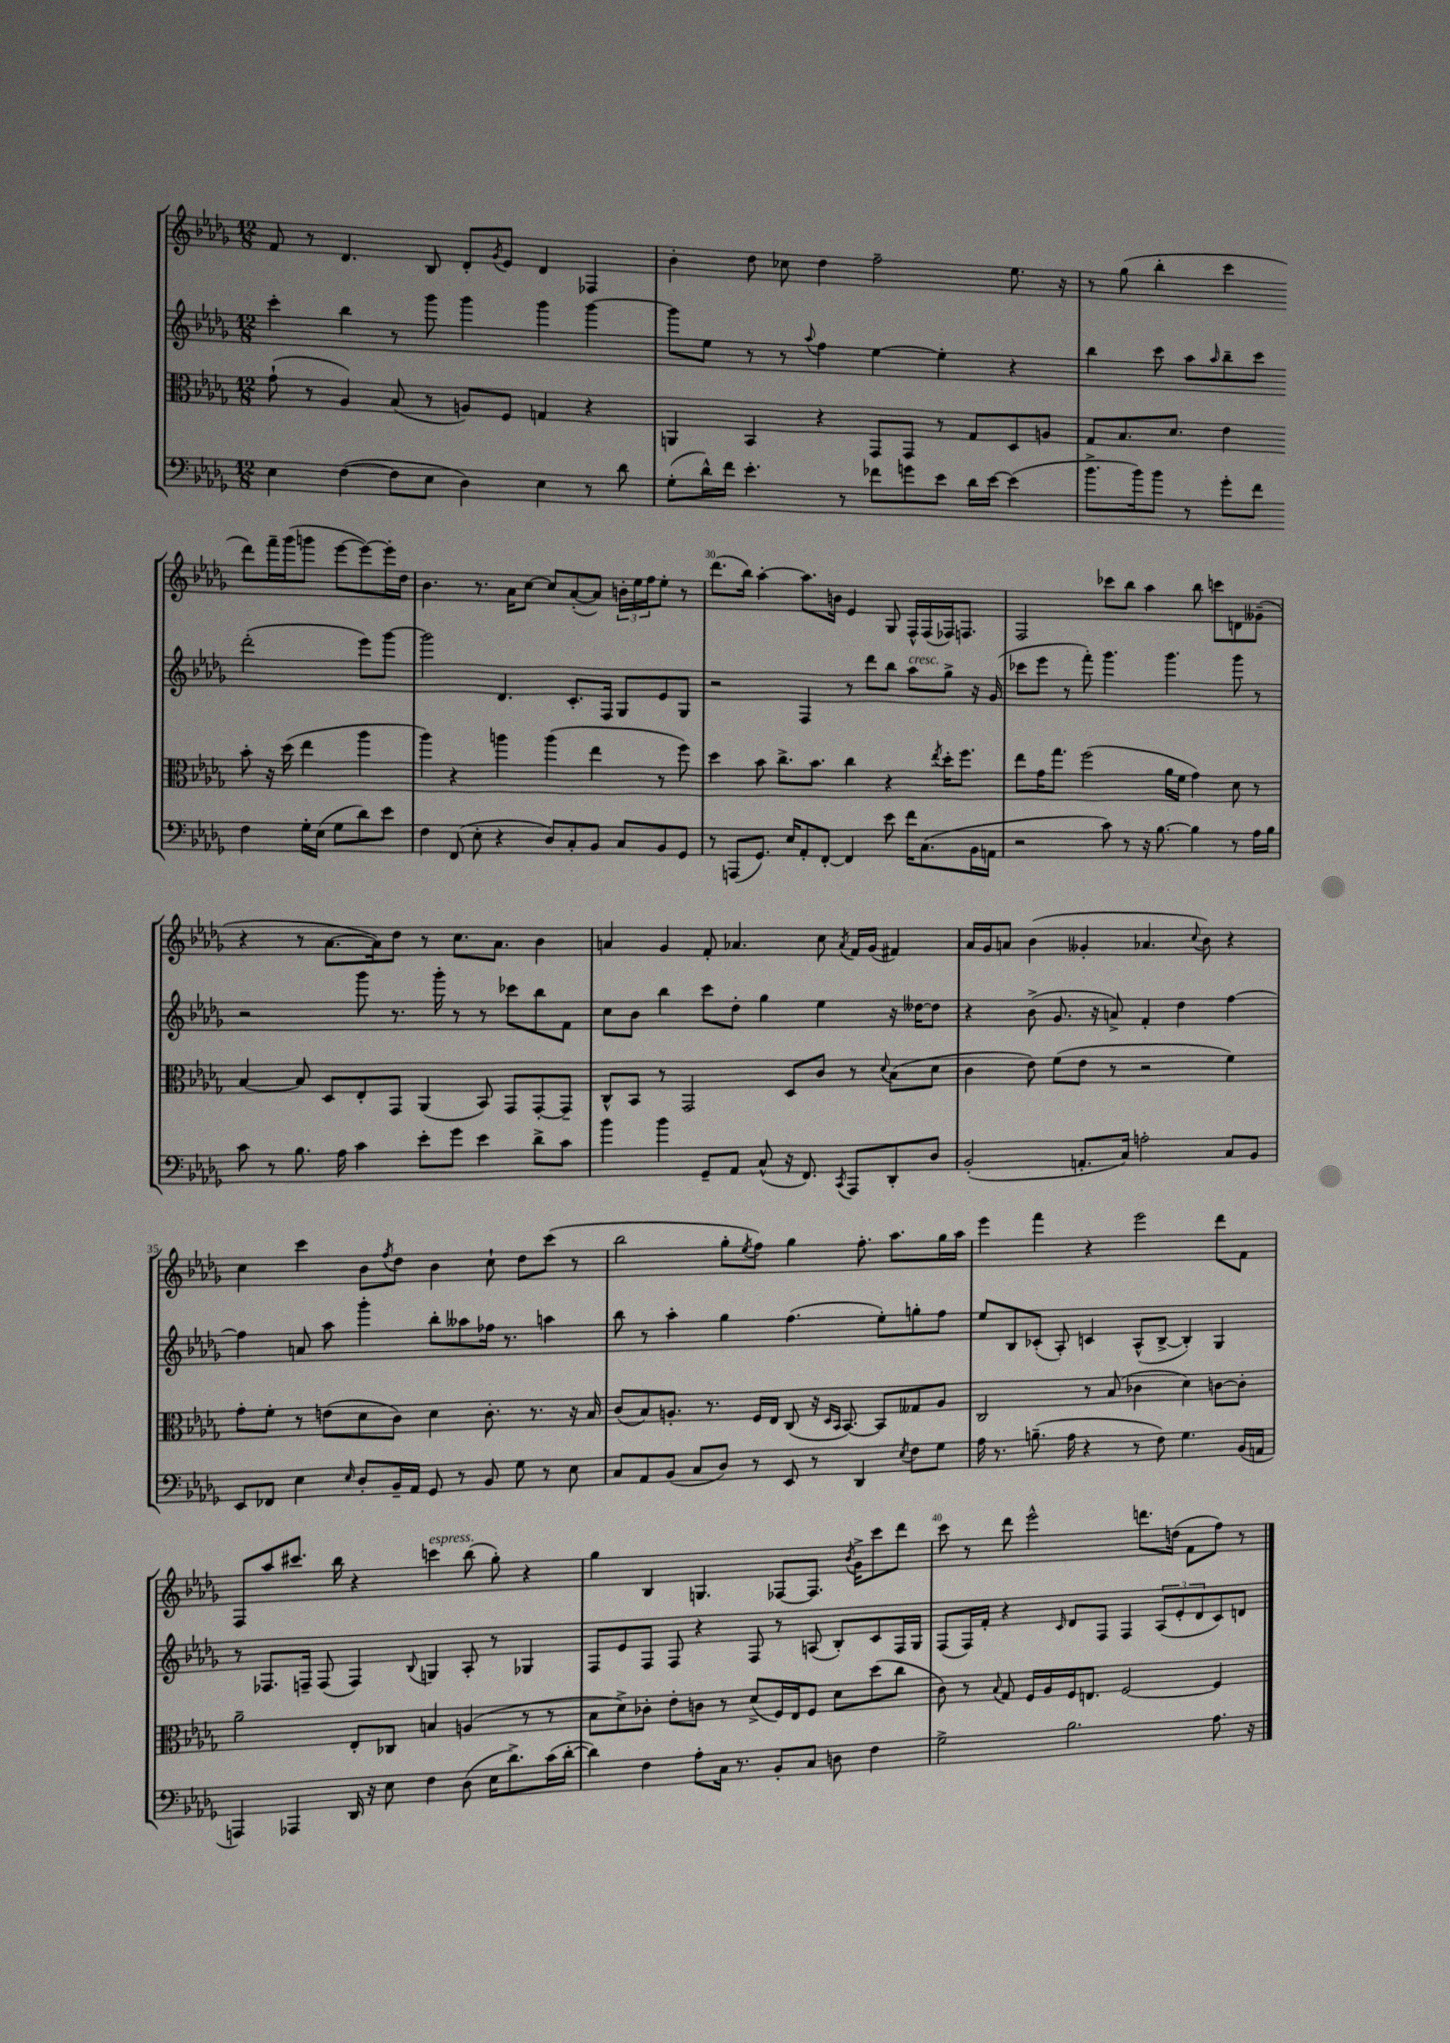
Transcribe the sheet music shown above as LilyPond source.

<<
\new StaffGroup <<
\new Staff = "s0" {
    \clef treble \key des \major \numericTimeSignature \time 12/8
    f'8 r8 des'4. bes8 des'8-. \acciaccatura { ges'8 } ees'8 des'4 fes4 |
    bes'4-. des''8 ces''8 des''4 f''2-- ees''8. r16 |
    r8 ges''8( bes''4-. c'''4 des'''8) f'''16-- ges'''16( g'''8 ees'''8~ ees'''8~) ees'''16-. des''16 |
    bes'4. r8. aes'16 c''8~ c''8 aes'8~-.( aes'8) \tuplet 3/2 { b'16-. ees''16 f''16 } ees''8-. r8 |
    des'''8.( bes''16) aes''4~-. aes''8. b'16 ees'4 ges8 f16-^ f16( fes16) f8. |
    f2 ces'''8 bes''8 aes''4 bes''8 c'''8 d'8 geses'8--( |
    r4 r8 aes'8.~ aes'16) des''8 r8 c''8. aes'8. bes'4 |
    a'4 ges'4 f'8-. aes'4. c''8 \acciaccatura { aes'8 } f'16 ges'16( fis'4) |
    aes'16 ges'16 a'8 bes'4( geses'4-. aes'4. \appoggiatura { c''8 } bes'8) r4 |
    c''4 c'''4 bes'8 \acciaccatura { f''8 } des''8 bes'4 c''8-! des''8 c'''8( r8 |
    bes''2 ges''8-. \acciaccatura { ees''8 } f''8) ges''4 f''8.-. aes''8. ges''16 aes''16 |
    ees'''4 f'''4 r4 ees'''2 des'''8 f'8 |
    f8 aes''8 cis'''8. bes''16 r4 c'''4^\markup { \italic "espress." } bes''8( ges''8-.) r4 |
    ges''4 bes4 g4. fes8~ fes8. \acciaccatura { bes'8 } ges'16-> c'''8 des'''8 |
    c'''8 r8 des'''8 ees'''2-^ d'''8. d''16( f'8 f''8) r8 \bar "|." |
}
\new Staff = "s1" {
    \clef treble \key des \major \numericTimeSignature \time 12/8
    c'''4-. bes''4 r8 ges'''8 ges'''4 ges'''4 ges'''4~ |
    ges'''8 ees''8 r8 r8 \appoggiatura { aes''8 } f''4 ees''4~ ees''4-. r4 |
    bes''4 c'''8 aes''8 \grace { aes''16 } bes''8-- c'''8 des'''2-.( ees'''8) ges'''8~ |
    ges'''2 des'4. c'8.-. f16 ges8 ees'8 ges8 |
    r2 f4 r8 des'''8 bes''8 aes''8^\markup { \italic "cresc." } ges''8-> r16 ges'16( |
    ces'''8 ees'''8 r8 f'''8-.) ges'''4. ges'''4. ges'''8 r8 |
    r2 ges'''8 r8. ges'''16-. r8 r8 ces'''8 bes''8 f'8 |
    c''8 bes'8 bes''4 c'''8 des''8-. ges''4 ees''4 r16 deses''16~ deses''8 |
    r4 bes'8->( ges'8. r16 a'8->) f'4-. des''4 f''4~ |
    f''4 a'8 aes''8 ges'''4-. bes''8-. aeses''8 fes''16 r8. a''4 |
    bes''8 r8 aes''4-. ges''4 f''4.( ees''8-.) g''8-. f''8 |
    ees''8 bes8 ces'8-.( aes8-.) c'4 aes8-^( bes8~-> bes4-.) ges4 |
    r8 fes8. f16-- f8( f4) \appoggiatura { bes8 } g4 aes8-. r8 ges4 |
    f8 ees'8 f8 f8 r4 f8 r8 a8( bes8-.) c'8 f16 ges16 |
    f8( f16) f'16-. r4 \grace { c'16 } des'8 f8 f4 \tuplet 3/2 { aes8( ees'8-. des'8 } c'8) d'8 \bar "|." |
}
\new Staff = "s2" {
    \clef alto \key des \major \numericTimeSignature \time 12/8
    ges'8-!( r8 aes4) bes8( r8 a8) f8 g4 r4 |
    a,4 bes,4 r4 ges,8 ges,8 r8 ges8 des8 a8 |
    ges8 bes8. des'8. ees'4 bes'8-. r16 des''16( ees''4 aes''4 |
    aes''4) r4 a''4 a''4( ees''4 r8 f''8) |
    des''4 bes'8 c''8.-> bes'8. c''4 r4 \acciaccatura { ees''8 } des''16-. f''8. |
    ees''8 ges'16 ges''8. f''2( aes'16 f'16 ges'4) des'8 r8 |
    bes4~ bes8 des8 ees8-. ges,8 aes,4( bes,8) ges,8 ges,8~-. ges,8-- |
    c8-^ bes,8 r8 ges,2 des8 c'8 r8 \appoggiatura { des'8 } bes8( des'8 |
    c'4 ees'8) f'8( ees'8 r8 r2 f'4) |
    ges'8-. f'8-. r8 e'8( des'8 c'8) des'4 c'8.-. r8. r16 bes16 |
    c'8( bes8) a8.-. r8. f16 ees16 c8( r16 \grace { des16 bes,16 } bes,8.~) bes,8 geses8 a8 |
    c2 r8 bes8( ces'4 des'4) c'8~ c'8-. |
    aes'2-- ees8-. ces8 b4 a4( r8 r8 |
    bes8 des'8->) ces'8-. ees'8-. c'8 r8 des'8->( f16) ees16 f8 des'8 des''8( c''8 |
    c'8) r8 \appoggiatura { bes8 } ges8 f16 aes16 f16 e8. f2~ f4 \bar "|." |
}
\new Staff = "s3" {
    \clef bass \key des \major \numericTimeSignature \time 12/8
    ees4 f4~( f8 ees8 des4) ees4 r8 des'8 |
    ges8-.( des'16-^) f'16 ees'4.-. r8 fes'8 g'8 ees'8 des'16 ees'16~ ees'4( |
    bes'8.-> bes'16) bes'8 r8 ges'8-. f'8 f4 ges16-. ees16( ges8 des'8) ees'8 |
    f4 f,8( ees8-. r4 des8) c8-. bes,8 c8 bes,8 ges,8 |
    r8 a,,8( ges,8.) ees16 aes,8-. f,8~-. f,4 ees'8 f'16 c8.( bes,16 a,16 |
    r2 c'8) r8 r16 bes8.~ bes4 r8 aes16 bes16 |
    c'8 r8 bes8. aes16 c'4 ees'8-. ges'8 ees'4 des'8-> c'8 |
    bes'4 bes'4 ges,8-- aes,8 c8-^( r16 f,8.) \acciaccatura { c,8 } aes,,8 des,8-. des8 |
    bes,2-.( a,8.-. c16) a2-. c8 bes,8 |
    ees,8 fes,8 ees4 \grace { ees16 } des8-. bes,16-- aes,16 ges,8 r8 bes,8 ges8 r8 ees8 |
    c8 aes,8 bes,8( c8 des8) r8 ees,8 r8 des,4 \acciaccatura { ees8 } f8 ges8 |
    aes16 r8. b8.--( aes16 r4 r8 f8) ges4. bes,16( a,16 |
    a,,4) aes,,4 des,16 r16 ees8 f4 des8( ees16 des'8.->) c'16( des'16~-. |
    des'4) f4 aes8-. c16 r8. bes,8-. c8 d8 f4 |
    ges2-> bes2. aes8. r16 \bar "|." |
}
>>
>>
\layout { \context { \Score currentBarNumber = #26 \override BarNumber.break-visibility = ##(#f #t #t) barNumberVisibility = #(every-nth-bar-number-visible 5) } }
